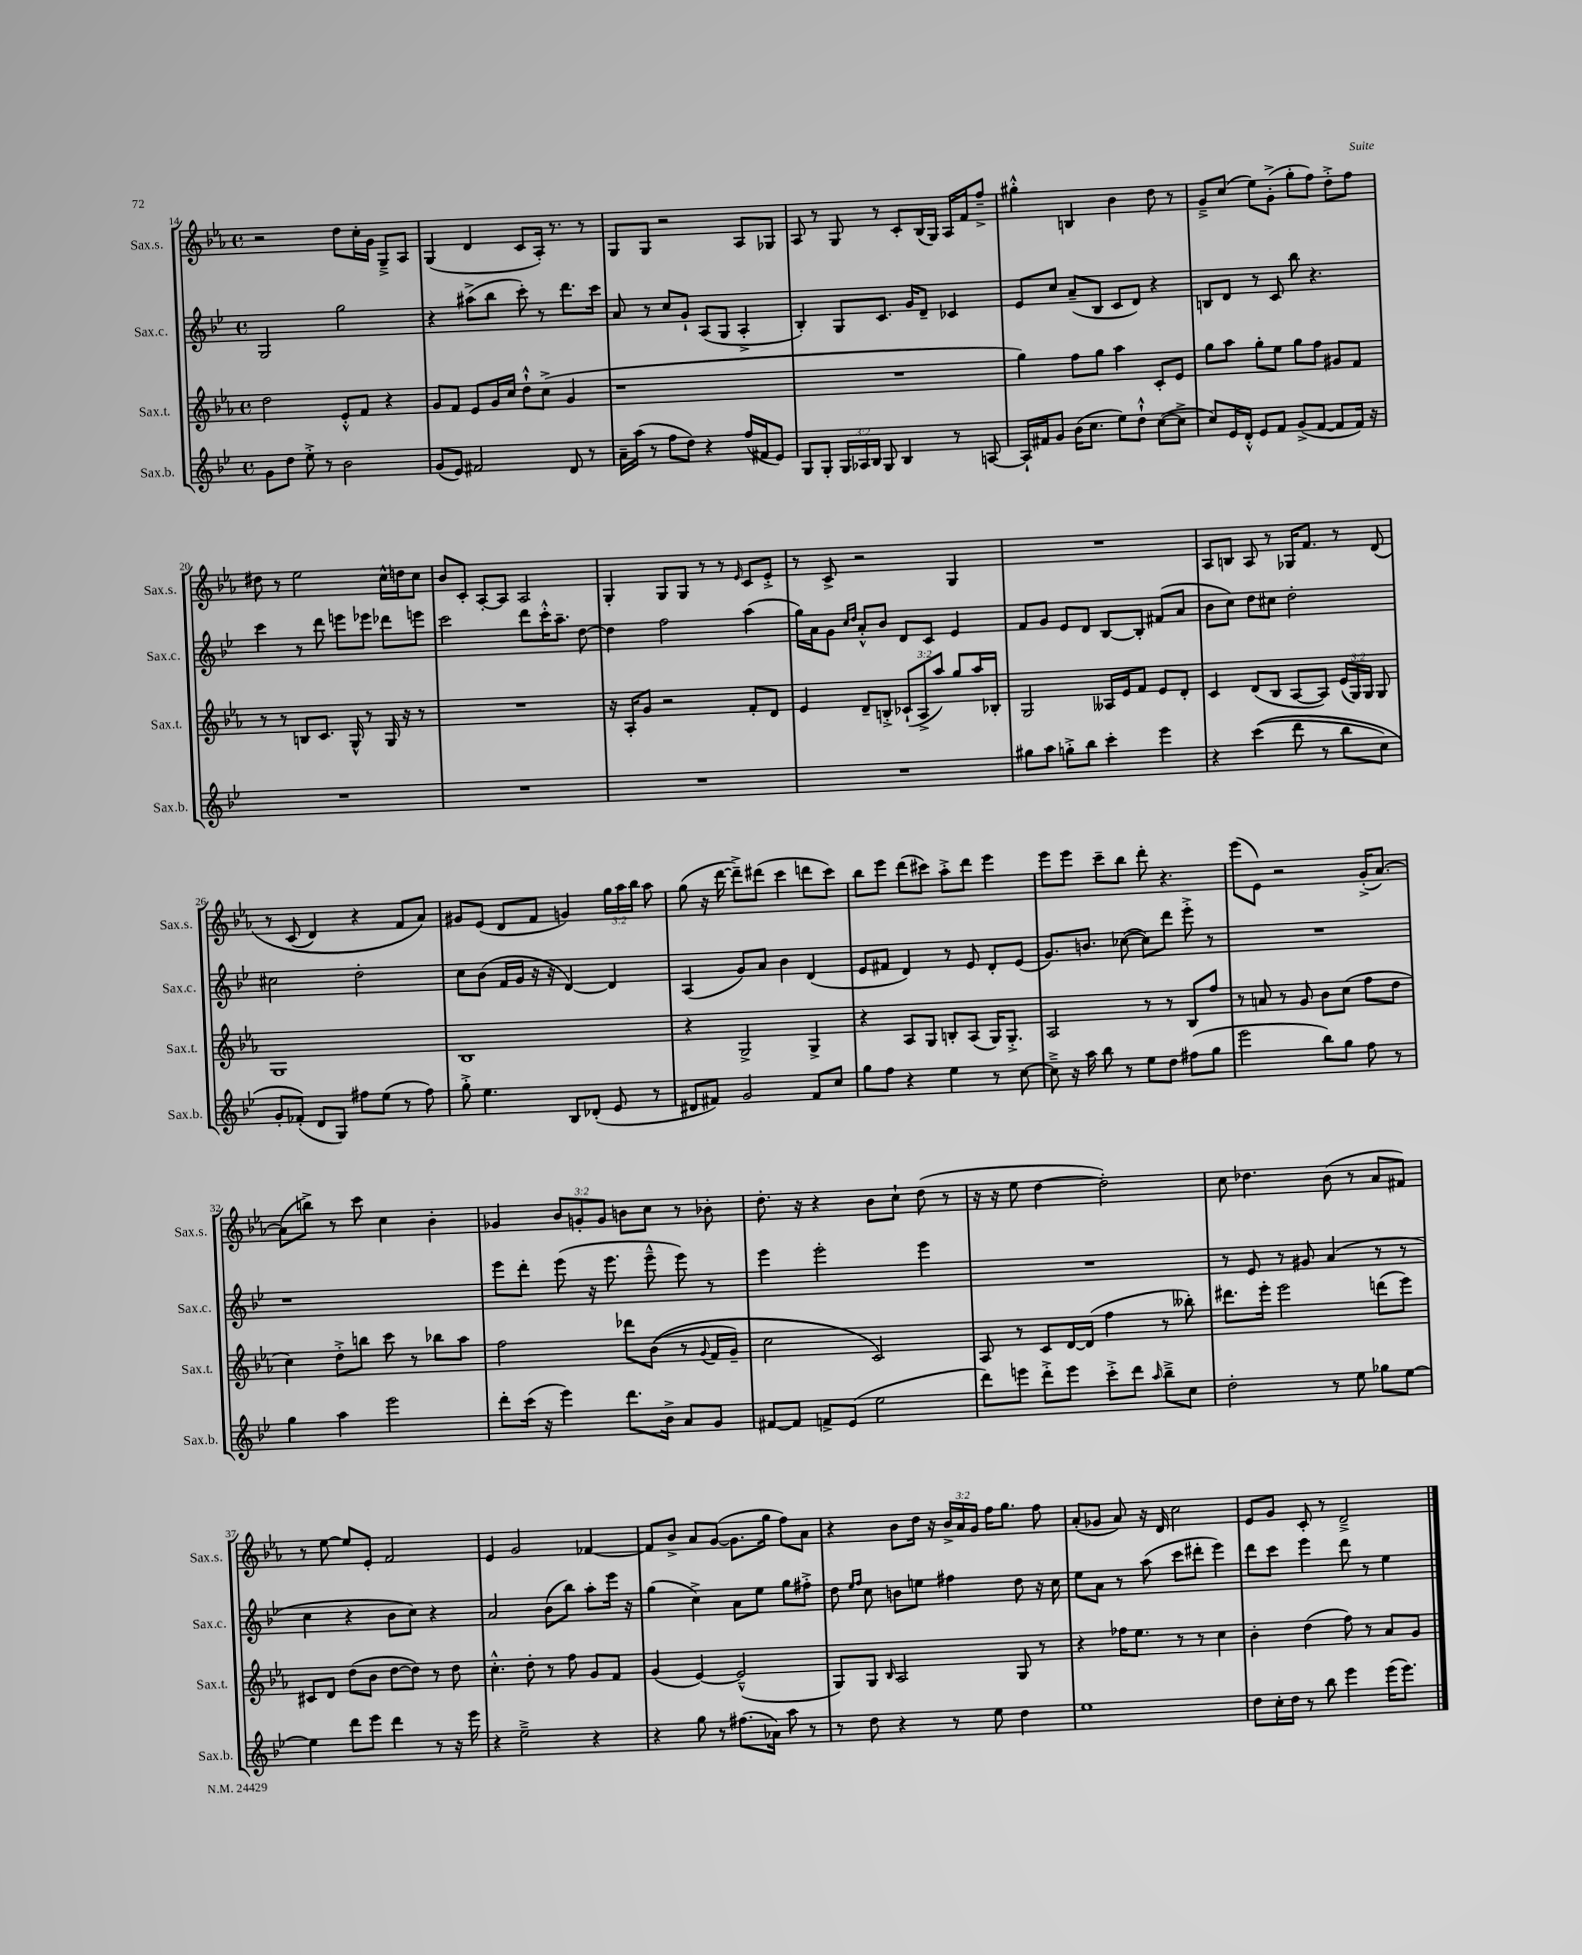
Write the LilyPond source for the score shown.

<<
\new StaffGroup <<
\new Staff = "s0" \with { instrumentName = "Sax.s." shortInstrumentName = "Sax.s." } {
    \clef treble \key ees \major \defaultTimeSignature \time 4/4 \override Staff.TupletNumber.text = #tuplet-number::calc-fraction-text
    \autoBeamOff r2 d''8[ c''16-. g'16] g8[---> aes8] |
    g4( d'4 c'8[ aes16]-.) r8. r8 |
    g8[ g8] r2 aes8[ ges8] |
    aes8 r8 g8 r8 c'8[-. bes16( g16]) aes16[ f'16 f''8]---> |
    gis''4-.-^ b4 bes'4 d''8 r8 |
    g'8[---> c''8]( ees''8[) g'8]-.->( g''8[-. f''8]) d''8[-.-> f''8] |
    dis''8 r8 ees''2 c''16[-^ d''16 c''8] |
    bes'8[ c'8]-. aes8[~-. aes8] aes2 |
    g4-. g8[ g8] r8 r8 \grace { ees'16 } c'8[ ees'8]-.-> |
    r8 c'8-> r2 g4 |
    R1 |
    aes8[ b8] aes8 r8 ges16[ f'8.] r8 d'8\( |
    r8 c'8( d'4) r4 f'8[ aes'8]\) |
    gis'8[ ees'8]( d'8[ f'8] g'4) \tuplet 3/2 { g''16[ aes''16 bes''16] } aes''8 |
    g''8( r16 d'''16~ d'''8[--->) dis'''8]( c'''4 d'''8[ c'''8]) |
    bes''8[ ees'''8] d'''8[( cis'''8]) aes''8[-.-> d'''8] ees'''4 |
    ees'''8[ ees'''8] c'''8[-- bes''8] d'''8-. r4. |
    ees'''8[( ees'8]) r2 g'16[-.->( aes'8.]~) |
    aes'8[( b''8]->) r8 c'''8 c''4 bes'4-. |
    ges'4 \tuplet 3/2 { bes'8[ g'8-. g'8] } b'8[ c''8] r8 bes'8-. |
    d''8.-. r16 r4 bes'8[ c''8]-! d''8( r8 |
    r16 r16 ees''8 d''4~ d''2-.) |
    c''8 des''4. bes'8( r8 aes'8[ fis'8]) |
    r8 ees''8~ ees''8[ ees'8]-. f'2 |
    ees'4 g'2 fes'4~ |
    fes'8[ bes'8]-> aes'8[ g'8]~( g'8.[ g''16] f''8[) aes'8] |
    r4 bes'8[ d''16] r16 \tuplet 3/2 { bes'16[-> aes'16 g'16] } f''16[ g''8.] f''8 |
    aes'8[-.( ges'8] aes'8) r16 d'16 c''2 |
    ees'8[ g'8] c'8-. r8 d'2---> \bar "|." |
}
\new Staff = "s1" \with { instrumentName = "Sax.c." shortInstrumentName = "Sax.c." } {
    \clef treble \key bes \major \defaultTimeSignature \time 4/4
    \autoBeamOff g2 g''2 |
    r4 ais''8[->( bes''8] c'''8-.) r8 d'''8.[ c'''16] |
    a'8 r8 c''8[ g'8]-! a8[( g8] a4-.-> |
    bes4-.) g8[ c'8.] g'16[ d'8]-- ces'4 |
    ees'8[ c''8] a'8[--( bes8] c'8[ d'8]) r4 |
    b8[ d'8] r8 c'8 bes''8 r4. |
    c'''4 r8 d'''8 e'''8[ ees'''8] des'''8[ e'''8] |
    c'''2 d'''8[ c'''16-.-^ a''8.]-- d''8~ |
    d''4 f''2 a''4( |
    g''16[) a'16 g'8] \grace { c''16[ d''16] } a'8[-.-^ bes'8] d'8[ c'8] ees'4 |
    f'8[ g'8] ees'8[ d'8] bes8[~ bes8]-. fis'8[( a'8] |
    bes'8[ c''8]) d''8[ cis''8] d''2-. |
    cis''2 d''2-. |
    c''8[ bes'8]( f'16[ g'16] r16 r16 d'4~) d'4 |
    a4( g'8[) a'8] bes'4 d'4( |
    ees'8[ fis'8] d'4) r8 ees'8 d'8[-. ees'8]( |
    g'8.[) b'8.] ces''8~( ces''8[) d'''8] ees'''8-.-> r8 |
    R1 |
    r1 |
    ees'''8[ d'''8]-. ees'''8( r16 ees'''8. ees'''8---^ ees'''8) r8 |
    ees'''4 ees'''2-. ees'''4 |
    R1 |
    r8 ees'8 r8 gis'8 a'4( r8 r8 |
    c''4 r4 bes'8[ c''8]) r4 |
    a'2 bes'8[( bes''8]) a''8[-. ees'''16] r16 |
    g''4( c''4->) a'8[ ees''8] g''8[ fis''8]-.-> |
    d''8 \grace { ees''16[ f''16] } c''8 b'8[ e''8] fis''4 d''8 r16 c''16 |
    ees''8[ a'8] r8 a''8( c'''8[ dis'''8]-. ees'''4) |
    d'''8[ c'''8] ees'''4 d'''8 r8 ees''4 \bar "|." |
}
\new Staff = "s2" \with { instrumentName = "Sax.t." shortInstrumentName = "Sax.t." } {
    \clef treble \key ees \major \defaultTimeSignature \time 4/4 \override Staff.TupletNumber.text = #tuplet-number::calc-fraction-text
    \autoBeamOff d''2 ees'8[-.-^ f'8] r4 |
    g'8[ f'8] ees'8[ g'16 c''16] d''8[-!-^ c''8]->( g'4 |
    r1 |
    R1 |
    g''4) f''8[ g''8] aes''4 c'8[-. ees'8] |
    g''8[ aes''8] g''8[-. ees''8] g''8[ f''8] gis'8[ f'8] |
    r8 r8 b8[ c'8.] g16-^ r8 g16 r16 r8 |
    R1 |
    r16 aes16[-. g'8] r2 f'8[-. d'8] |
    ees'4 d'8[-- b8]-.-> \tuplet 3/2 { ces'8[-!( aes8-> aes''8]) } g''8[ aes''16 bes16]-. |
    g2 aeses16[ ees'16 f'8] ees'8[ d'8]-. |
    c'4 d'8[( bes8] aes8[~ aes8]) \tuplet 3/2 { ees'16[( g16) g16] } g8 |
    g1 |
    bes1 |
    r4 g2-> g4-> |
    r4 aes8[ g8] b8[-. aes8]( g16[) g8.]-.-> |
    aes2 r8 r8 bes8[ f''8] |
    r8 a'8 r8 g'8 bes'8[ c''8]( f''8[ d''8] |
    c''4) d''8[-.-> b''8] c'''8 r8 bes''8[ aes''8] |
    f''2 des'''8[ bes'8](\( r8 \appoggiatura { g'8 } f'16[ g'16]--) |
    c''2 c'2\) |
    aes8 r8 c'8[ d'16~ d'16]( f''4 r8 beses''8-.) |
    dis'''8.[ ees'''16]-. ees'''2 d'''8[( ees'''8]) |
    cis'8[ d'8] d''8[( bes'8] d''8[~ d''8]) r8 d''8 |
    c''4.-.-^ d''8-. r8 f''8 g'8[ f'8] |
    g'4( ees'4~) ees'2---^( |
    g8[) g8] \grace { bes16 } aes2 g8 r8 |
    r4 fes''16[ ees''8.] r8 r8 c''4 |
    bes'4-. d''4( f''8) r8 aes'8[ g'8] \bar "|." |
}
\new Staff = "s3" \with { instrumentName = "Sax.b." shortInstrumentName = "Sax.b." } {
    \clef treble \key bes \major \defaultTimeSignature \time 4/4 \override Staff.TupletNumber.text = #tuplet-number::calc-fraction-text
    \autoBeamOff g'8[ d''8] ees''8-.-> r8 bes'2 |
    g'8[( ees'8]) fis'2 d'8 r8 |
    a'16[-- a''16]( r8 f''8[ d''8]) r4 f''16[( fis'16 ees'8]) |
    g8[ g8]-. \tuplet 3/2 { g16[ aes16 bes16] } g8 bes4 r8 a8~ |
    a16[-! fis'16 g'8] bes'16[( c''8.] ees''8[) d''8]-!-^ c''8[~( c''8]-> |
    c''8[) ees'16 d'16]-.-^ ees'8[ f'8] g'8[->( f'8]~ f'8[ f'16]) r16 |
    R1 |
    R1 |
    R1 |
    R1 |
    gis''8[ a''8] g''8[-.-> bes''8] c'''4-. ees'''4 |
    r4 c'''4(\( d'''8 r8 bes''8[ c''8]) |
    g'8[-. fes'8]-.(\) d'8[ g8]) fis''8[ ees''8]( r8 fis''8) |
    g''8-.-> ees''4. bes8[ des'8]-.( ees'8 r8 |
    dis'8[ fis'8]) g'2 fis'8[ c''8] |
    g''8[ f''8] r4 ees''4 r8 c''8~ |
    c''8---> r16 a''16 bes''8 r8 ees''8[ d''8] fis''8[( g''8] |
    ees'''2 bes''8[) g''8] f''8 r8 |
    g''4 a''4 ees'''2 |
    d'''8[-. c'''16]( r16 ees'''4) d'''8.[ bes'16]-> a'8[ g'8] |
    fis'8[~ fis'8] f'8[-> ees'8]( ees''2 |
    d'''8[) e'''8] d'''8[-.-> e'''8] c'''8[-.-> d'''8] \grace { a''16 } bes''8[---> c''8] |
    d''2-. r8 ees''8 ges''8[ ees''8]~ |
    ees''4 d'''8[ ees'''8] d'''4 r8 r16 ees'''16 |
    r4 ees''2---> r4 |
    r4 g''8 r8 fis''8.[( aes'16]) a''8 r8 |
    r8 d''8 r4 r8 ees''8 d''4 |
    ees''1 |
    d''8[ c''16-. d''16] r8 bes''8 ees'''4 ees'''16[( ees'''8.]) \bar "|." |
}
>>
>>
\layout { \context { \Score currentBarNumber = #14 } }
